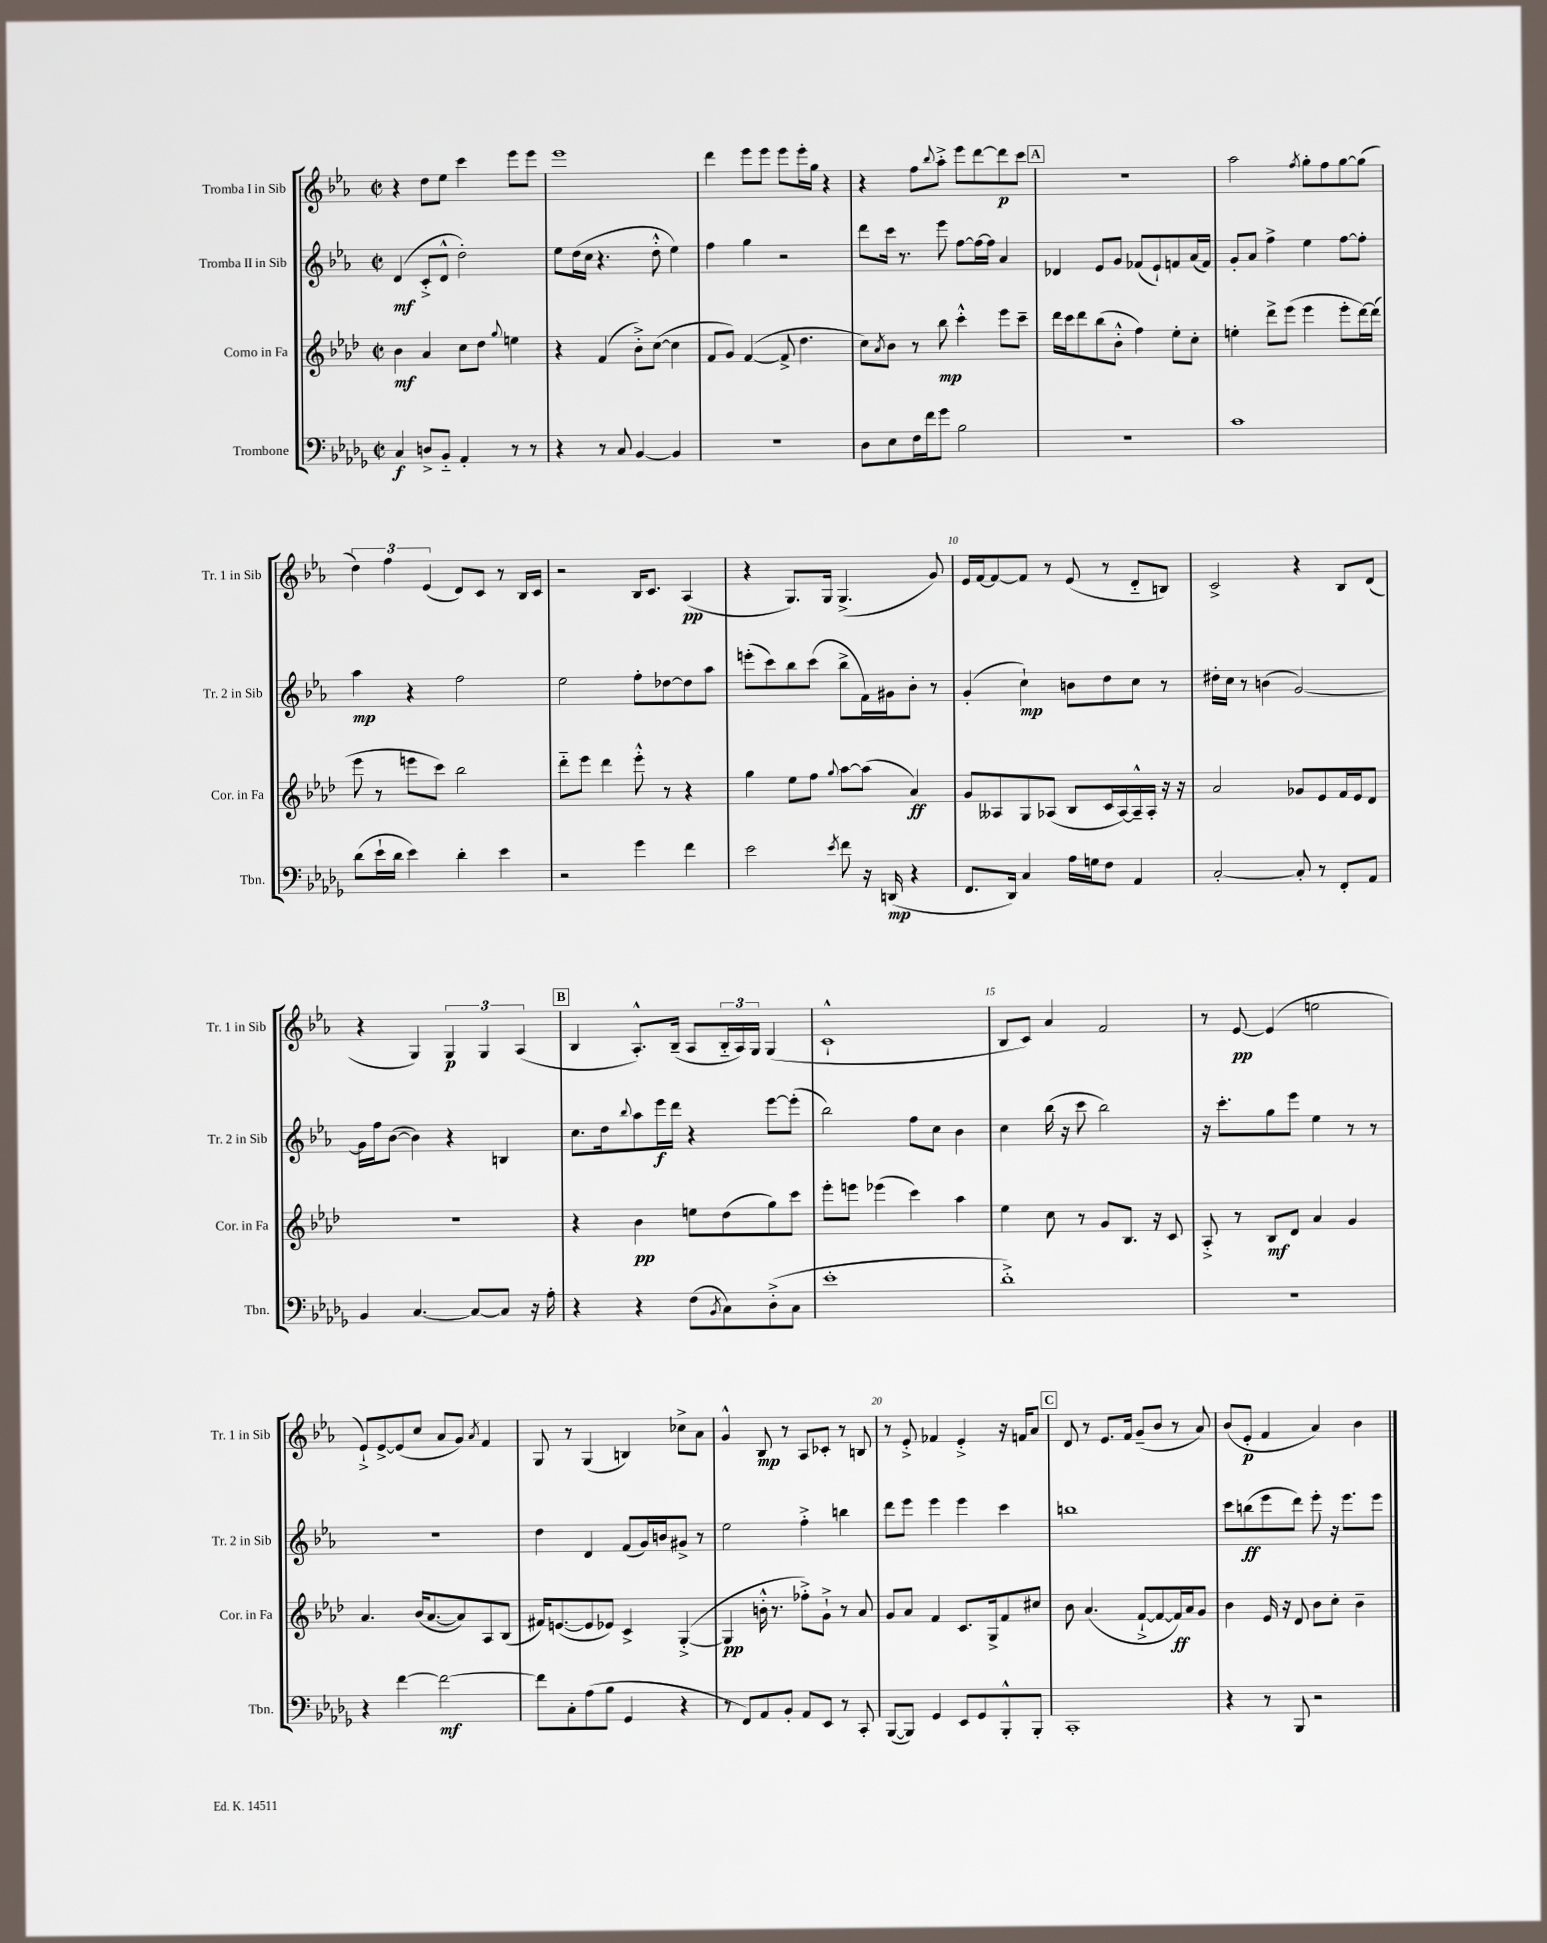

**kern	**kern	**kern	**kern
*staff4	*staff3	*staff2	*staff1
*clefF4	*clefG2	*clefG2	*clefG2
*k[b-e-a-d-g-]	*k[b-e-a-d-]	*k[b-e-a-]	*k[b-e-a-]
*M2/2	*M2/2	*M2/2	*M2/2
*met(c|)	*met(c|)	*met(c|)	*met(c|)
4C/	4b-\	(4d/	4r
8D^/L	4a-/	8c'^/L	8dd\L
8BB-'~/J	.	8d^^/J	8ee-\J
4AA-'/	8cc\L	2dd'\)	4ccc\
.	8dd-\J	.	.
.	8qqgg/	.	.
8r	4ee\	.	8eee-\L
8r	.	.	8eee-\J
=	=	=	=
4r	4r	8ee-\L	1eee-
.	.	(16dd\L	.
.	.	16cc\JJ	.
8r	(4f/	4.r	.
8C/	.	.	.
[4BB-/	8b-'^\L)	.	.
.	([8cc\J	8dd'^^\	.
4BB-/]	4cc\]	4ee-\)	.
=	=	=	=
1r	8f/L	4ff\	4ddd\
.	8g/J)	.	.
.	([4f/	4gg\	8eee-\L
.	.	.	8eee-\J
.	8f^/]	2r	8eee-\L
.	4.dd-\	.	16eee-'\L
.	.	.	16gg\JJ
.	.	.	4r
=	=	=	=
8D-\L	8cc\L)	8ddd\L	4r
.	8qa-/	.	.
8E-\	8b-\J	16ccc\Jk	.
.	.	8.r	.
16F\L	8r	.	8ff\L
16f\J	.	.	.
.	.	.	8qqbb-/
8g-\J	8bb-\	8eee-\	8aa-'^\J
2B-\	4ccc'^^\	[8ff\L	8eee-\L
.	.	16ff\_L	[8ddd\
.	.	16ff\]JJ	.
.	8eee-\L	4a-/	8ddd\]
.	8ccc~\J	.	8ccc\J
=	=	=	=
1r	16ddd-\LL	4d-/	1r
.	16ccc\J	.	.
.	8ddd-\	.	.
.	(8bb-\	8e-/L	.
.	8b-'^^\J	8g/J	.
.	4ff\)	(8f-/L	.
.	.	8e-`/)	.
.	8ee-'\L	8f/	.
.	8cc'\J	(16a-/L	.
.	.	16f/JJ)	.
=	=	=	=
1c	4ee'\	8g'/L	2aa-\
.	.	8a-/J	.
.	8ddd-^\L	4ff^\	.
.	(8eee-\J	.	.
.	.	.	8qff/
.	4eee-\	4ee-\	8gg'\L
.	.	.	8ff\
.	8eee-'\L	[8ff\L	[8gg\
.	[16ddd-\L)	8ff'\]J	(8gg\]J
.	(16ddd-\]JJ	.	.
=	=	=	=
(8d-\L	8eee-\	4aa-\	6dd\)
16e-`\L	8r	.	.
.	.	.	6ff\
16d-\JJ	.	.	.
4e-\)	8eee\L	4r	.
.	.	.	(6e-/
.	8ccc\J)	.	.
4d-'\	2bb-\	2ff\	8d/L)
.	.	.	8c/J
4e-\	.	.	8r
.	.	.	16B-/LL
.	.	.	16c/JJ
=	=	=	=
2r	8ddd-'~\L	2ee-\	2r
.	8eee-\J	.	.
.	4ddd-\	.	.
4g-\	8eee-'^^\	8ff'\L	16B-/LK
.	.	.	8.c/J
.	8r	[8dd-\	.
4f\	4r	8dd-\]	(4A-/
.	.	8aa-\J	.
=	=	=	=
2e-\	4gg\	(8eee'\L	4r
.	.	8ccc\)	.
.	8ee-\L	8bb-\	8.G/L)
.	8ff\J	(8ccc\J	.
.	.	.	16G/Jk
8qe-/	8qqgg/	.	.
8f\	[8aa-\L	8bb-^\L	(4.G^/
16r	(8aa-\]J	16f\L)	.
(16DD/	.	16g#\J	.
4r	4a-/)	8b-'\J	.
.	.	8r	8g/)
=	=	=	=
8.FF/L	8g/L	(4g'/	16e-/LL
.	.	.	[16f/J
.	8A--/	.	8f/_
16DD-/Jk)	.	.	.
4C/	8G/	4cc`\)	8f/]J
.	(8A-/J	.	8r
16A-\LL	8B-/L	8b\L	(8e-/
16G\J	.	.	.
8F\J	16c/L	8dd\	8r
.	[16A-/)	.	.
4AA-/	16A-~^^/]	8cc\J	8d'~/L
.	16A-'/JJ	.	.
.	16r	8r	8B/J)
.	16r	.	.
=	=	=	=
[2C'/	2a-/	16dd#'\LL	2c^/
.	.	16cc\JJ	.
.	.	8r	.
.	.	(4b\	.
8C'/]	8g-/L	[2g/)	4r
8r	8e-/	.	.
8FF'/L	16f/L	.	8B-/L
.	16e-/J	.	.
8AA-/J	8d-/J	.	(8d/J
=	=	=	=
4BB-/	1r	16g\]LL	4r
.	.	16ff\J	.
.	.	([8b-\J	.
[4.C/	.	4b-\])	4G/)
.	.	4r	6G/
8C/_L	.	.	.
.	.	.	6G/
8C/]J	.	4B/	.
.	.	.	(6A-/
16r	.	.	.
16A-'\	.	.	.
=	=	=	=
4r	4r	8.cc\L	4B-/
.	.	16dd\k	.
.	.	8qqbb-/	.
4r	4b-\	8aa-\	8.A-'^^/L)
.	.	16eee-\L	.
.	.	16ddd\JJ	(16B-~/Jk
(8F\L	8ee\L	4r	8A-/L
8qBB-/	.	.	.
8C\)	(8dd-\	.	24B-'~/L
.	.	.	24A-/)
.	.	.	24G/JJ
(8D-'^\	8gg\)	[8eee-\L	(4G/
8C\J	8ccc\J	(8eee-'\]J	.
=	=	=	=
1e-'	8eee-'\L	2bb-\)	1c`^^
.	8eee\J	.	.
.	(4eee-\	.	.
.	4ccc\)	8ff\L	.
.	.	8cc\J	.
.	4aa-\	4b-\	.
=	=	=	=
1d-'^)	4ee-\	4cc\	8B-/L
.	.	.	8c/J)
.	8cc\	(16bb-\	4a-/
.	.	16r	.
.	8r	8ccc\	.
.	8g/L	2bb-\)	2f/
.	8.B-/J	.	.
.	16r	.	.
.	8c/	.	.
=	=	=	=
1r	8A-'^/	16r	8r
.	.	8.ccc'\L	.
.	8r	.	[8e-/
.	8B-/L	8gg\	(4e-/]
.	8d-/J	8eee-\J	.
.	4a-/	4ee-\	2ee\
.	4g/	8r	.
.	.	8r	.
=	=	=	=
4r	4.a-/	1r	8e-`^/L)
.	.	.	[8e-^/
[4f\	.	.	(8e-/]
.	(16b-/LK	.	8cc/J
.	[8.a-/	.	.
2f\_	.	.	8a-/L
.	8a-/])	.	8g/J)
.	.	.	8qa-/
.	8A-/	.	4f/
.	(8B-/J	.	.
=	=	=	=
8f\]L	16f#/LK)	4dd\	8G/
.	([8.e/	.	.
8C'\	.	.	8r
(8A-\	8e/]	4d/	(4G/
8B-\J	8e-/J)	.	.
4GG-/	4c^/	(8f/L	4B/)
.	.	16g/L)	.
.	.	16b/J	.
4r	([4G'^/	8g#^/J	8cc-^\L
.	.	8r	8a-\J
=	=	=	=
8r	4G/]	2ee-\	4g^^/
8FF/L)	.	.	.
8AA-/	16b'^^\	.	8B-/
.	8.r	.	.
8BB-'/J	.	.	8r
8AA-/L	8ff-'^\L)	4ff'^\	8A-/L
8EE-/J	8g`^\J	.	8c-'/J
8r	8r	4bb\	8r
8CC'/	8a-/	.	8B/
=	=	=	=
([8BBB-/L	8g/L	8ddd\L	8r
8BBB-/]J)	8a-/J	8eee-\J	8e-'^/
4GG-/	4f/	4eee-\	4f-/
8EE-/L	8.c/L	4eee-\	4e-'^/
8GG-/	.	.	.
.	16G^/k	.	.
8BBB-'^^/	8f/	4ccc\	16r
.	.	.	16f/LK
8BBB-'/J	8cc#/J	.	8a-/J
=	=	=	=
1CC'	8b-\	1bb	8d/
.	(4.a-/	.	8r
.	.	.	8.e-/L
.	.	.	16f/Jk
.	[8f`^/L	.	(8g~/L
.	8f/_	.	8b-/J
.	16f/]L)	.	8r
.	16a-/J	.	.
.	8g/J	.	8a-/)
=	=	=	=
4r	4b-\	8ccc\L	(8b-/L
.	.	(8bb\	8e-'/J
8r	16e-/	8eee-\	4f/
.	16r	.	.
8BBB-/	8d-/	8ddd\J)	.
2r	8b-\L	8eee-'\	4a-/)
.	8cc'\J	16r	.
.	.	8.eee-\L	.
.	4b-~\	.	4b-\
.	.	8eee-\J	.
==	==	==	==
*-	*-	*-	*-
